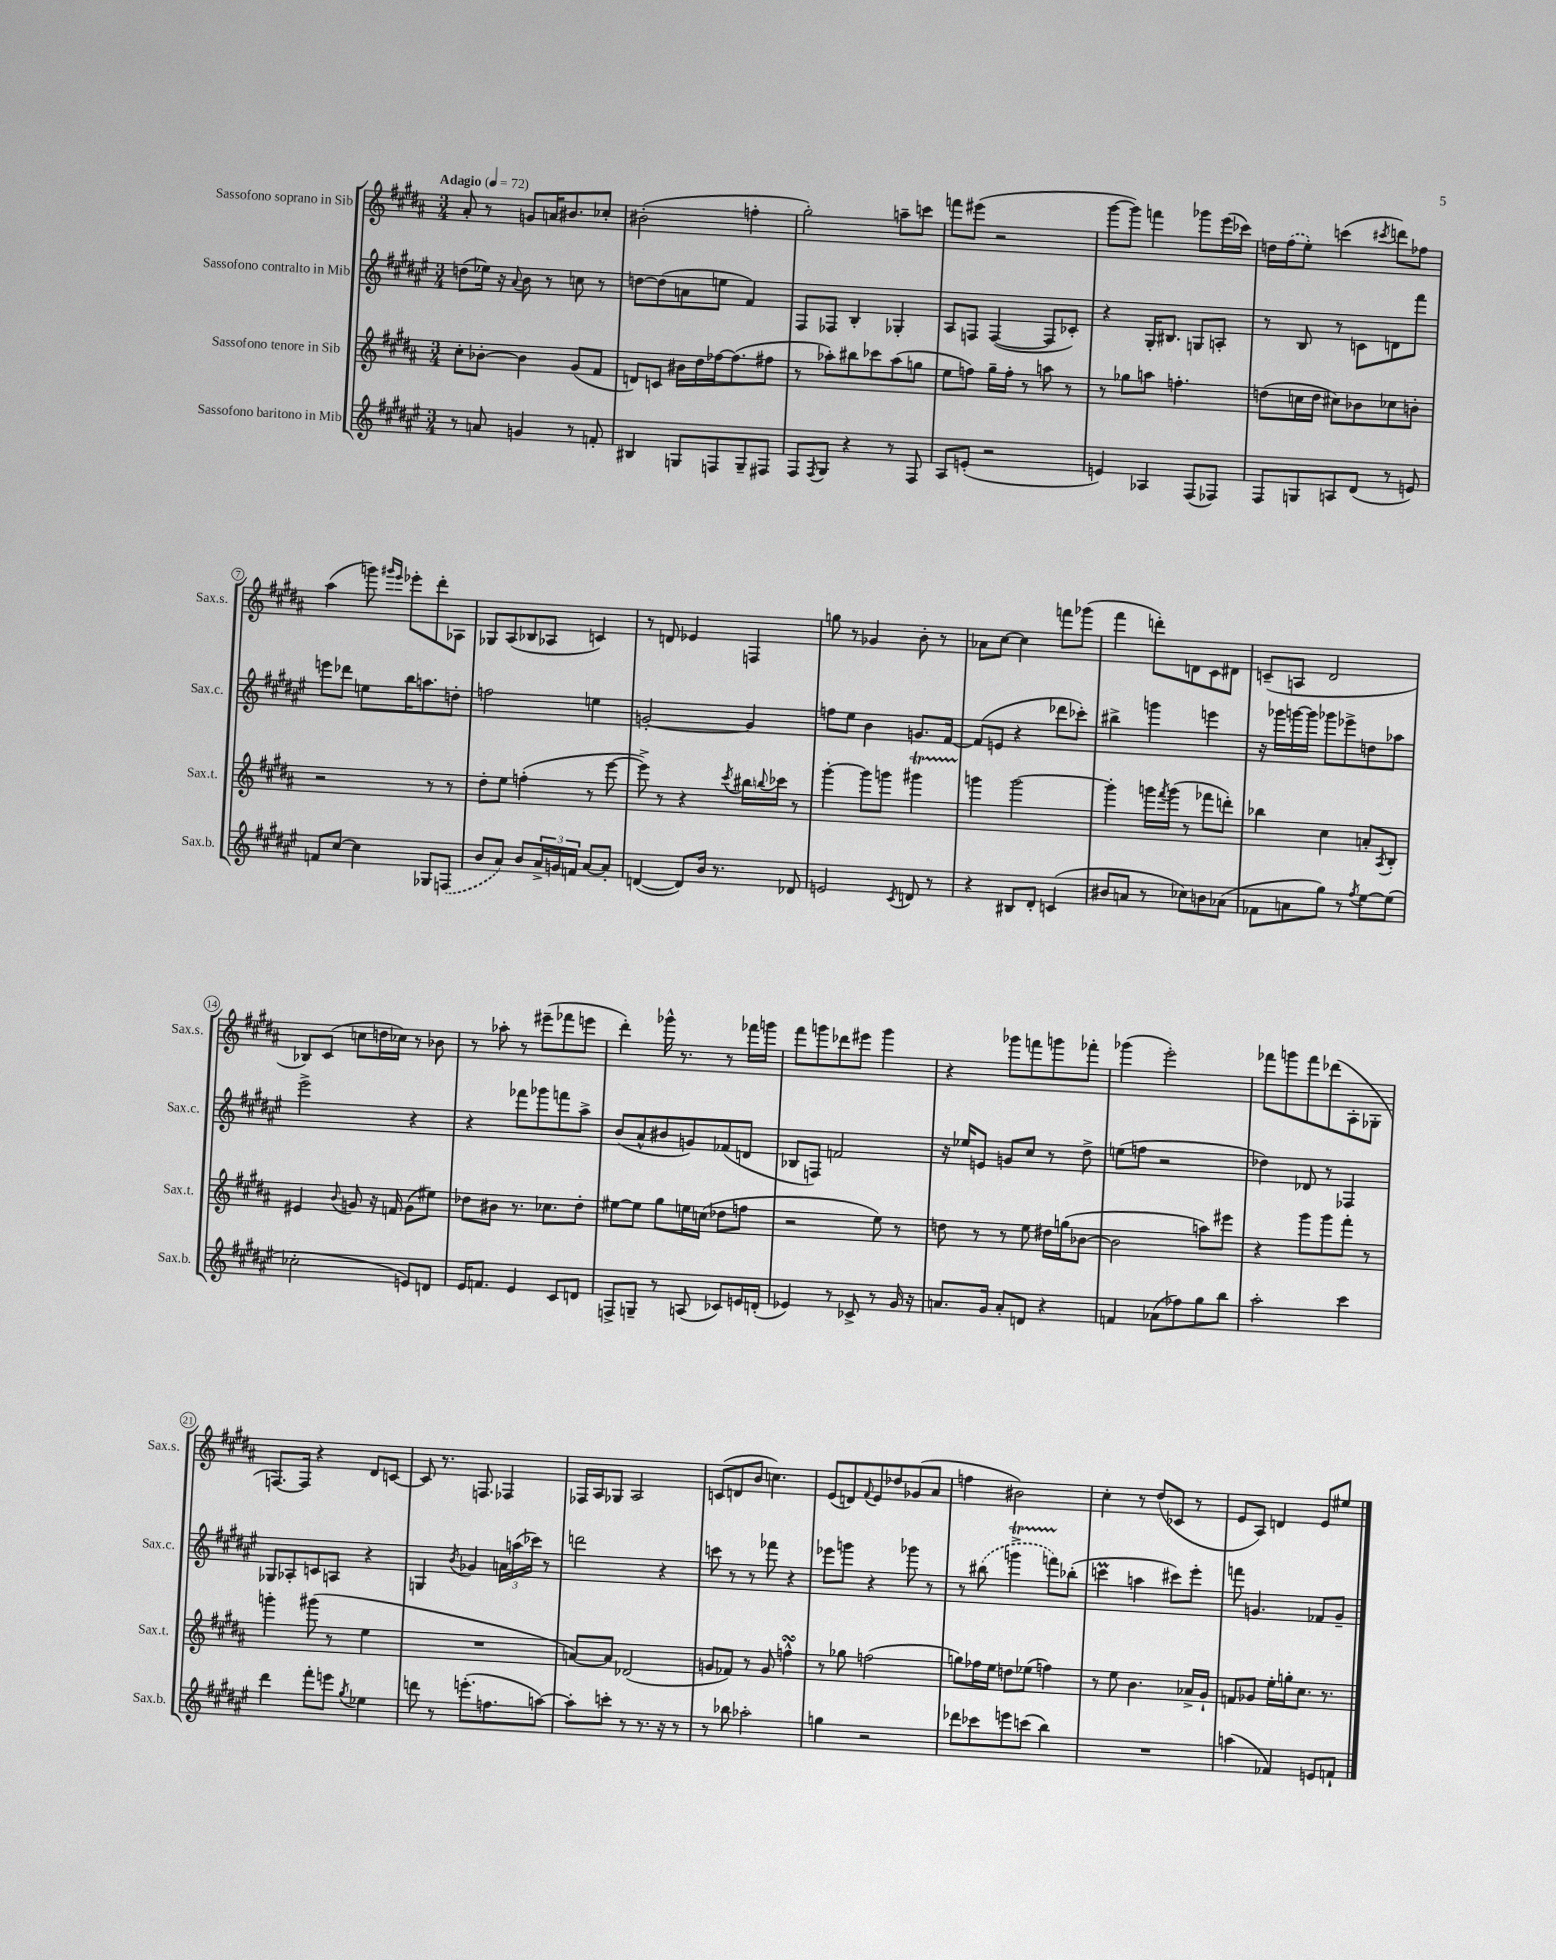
<<
\new StaffGroup <<
\new Staff = "s0" \with { instrumentName = "Sassofono soprano in Sib" shortInstrumentName = "Sax.s." } {
    \clef treble \key b \major \numericTimeSignature \time 3/4 \tempo "Adagio" 4 = 72
    ais'8-. r8 g'8 a'16 bis'8. ces''8-. |
    bis'2-.( f''4-. |
    gis''2-.) a''8-- c'''8 |
    f'''8 eis'''8( r2 |
    gis'''8~ gis'''8) f'''4 ges'''8 e'''16( ces'''16) |
    d''16 \once \slurDashed fis''16( e''8-.) c'''4( \acciaccatura { cis'''8 } d'''8) fes''8 |
    ais''4( g'''8) \grace { gis'''16 e'''16 } ees'''8-. dis'''8-. aes8 |
    ges8 ais8( bes8 aes8 c'4) |
    r8 d'8 ees'4 f4 |
    g''8 r8 ges'4 b'8-. r8 |
    aes'8 cis''8~ cis''4 f'''8 ges'''8( |
    fis'''4 d'''8-.) d'8 cis'8 dis'8 |
    c'8--( a8 dis'2 |
    bes8) cis'8( c''8 d''16 ces''16) r8 bes'8 |
    r8 aes''8-. r8 eis'''8--( fes'''8 e'''8 |
    dis'''4-.) ges'''16-^ r8. r8 fes'''16 g'''16 |
    fis'''8 g'''8 des'''8 eis'''8 g'''4 |
    r4 ges'''8 f'''8 g'''8 fes'''8-. |
    ges'''4( e'''2-.) |
    fes'''8 g'''8 fes'''8 des'''8( ais8-. ges8-. |
    f8.~) f16 r4 dis'8 c'8~ |
    c'8 r8. f8. fes4 |
    fes16 ais16 ges8 ais2 |
    c'8( d'8 b'8 c''4.) |
    e'8( d'8) \appoggiatura { fis'8 } e'8 des''8 ges'8( ais'8 |
    f''4 bis'2) |
    cis''4-. r8 dis''8( ces'8 r8 |
    e'8 ais8) d'4 e'8 eis''8 \bar "|." |
}
\new Staff = "s1" \with { instrumentName = "Sassofono contralto in Mib" shortInstrumentName = "Sax.c." } {
    \clef treble \key fis \major \numericTimeSignature \time 3/4
    d''8( ees''16) r16 \appoggiatura { ais'8 } b'8 r8 c''8 r8 |
    d''8~ d''8( a'8 e''8 fis'4) |
    fis8 fes8 b4-. ges4-. |
    ais8 f8 f4~( f8 ces'8-.) |
    r4 gis16-. bis8. g8 a8-. |
    r8 b8 r8 c'8 d'8 fis'''8 |
    e'''8 des'''8 e''8 b''16 a''8. d''8-. |
    f''2 e''4 |
    g'2~-. g'4 |
    f''8 eis''8 b'4 g'8. fis'16~ |
    fis'8( e'8 r4 des'''8 ces'''8-.) |
    bis''4-> g'''4 e'''4 |
    r16 ges'''16 g'''16~ g'''16 ges'''8 ees'''8-> d''8 aes''8 |
    eis'''2-> r4 |
    r4 fes'''8 ges'''8 f'''8 ais''8-> |
    b'8( ais'8-^ bis'8 g'8) fes'8( d'8 |
    bes8 f8) f'2 |
    r16 ees''16 e'8 g'8 cis''8 r8 dis''8-> |
    e''8( f''8 r2 |
    des''4) des'8 r8 fes4 |
    ges8 aes8-. c'8 a8 r4 |
    g4 \acciaccatura { b'8 } ges'4 \tuplet 3/2 { a'16 a''16( ces'''16) } r8 |
    d'''2 r4 |
    c'''8 r8 r8 fes'''8 r4 |
    ees'''8 g'''8 r4 ges'''8 r8 |
    r8 \once \slurDashed bis''8( g'''4->\startTrillSpan f'''8) bes''8-.\stopTrillSpan( |
    c'''4\prall a''4 cis'''8) eis'''8-. |
    f'''8 g'4. fes'8 g'8-- \bar "|." |
}
\new Staff = "s2" \with { instrumentName = "Sassofono tenore in Sib" shortInstrumentName = "Sax.t." } {
    \clef treble \key b \major \numericTimeSignature \time 3/4
    cis''8-. bes'8~-. bes'4 gis'8( fis'8 |
    d'8) c'8 bis'16 dis''16 fes''16~ fes''8.( fis''8 |
    r8 aes''8-.) bis''8 ces'''8 aes''8( g''8 |
    e''8 f''8) gis''16-- f''16-. r8 a''8 r8 |
    r8 ges''8 a''8 f''4.-. |
    d''8( c''16 d''16 cis''8) bes'8 ces''8 b'8-. |
    r2 r8 r8 |
    dis''8-. e''8 f''4-.( r8 e'''8~ |
    e'''8->) r8 r4 \acciaccatura { cis'''8 } bis''16 \appoggiatura { b''8 } ces'''16 r8 |
    gis'''4~-. gis'''8 g'''8 gis'''4\startTrillSpan |
    g'''4\stopTrillSpan g'''2~ |
    g'''4-. g'''16 \acciaccatura { fis'''8 } g'''16( r8 fes'''8 d'''8-.) |
    bes''4 cis''4 a'8-. \acciaccatura { ais8 } b8-. |
    eis'4 \appoggiatura { b'8 } g'8 r16 f'16 g'8( eis''8) |
    des''8 bis'8 r8. ces''8. des''8-. |
    eis''8~ eis''8 gis''8 e''16 c''16( des''8 f''8 |
    r2 e''8) r8 |
    d''8 r8 r8 e''8 dis''16 g''16( bes'8~ |
    bes'2 a''8) eis'''8 |
    r4 gis'''8 gis'''8 fis'''8-. r8 |
    g'''4-. gis'''8( r8 e''4 |
    R2. |
    a'8~) a'8 des'2( |
    g'8 fes'8) r8 g'8 f''4-^\turn |
    r8 ges''8 f''2( |
    g''8) fes''16 e''16 d''8 ees''8( f''4) |
    r8 e''8 b'4. aes'16-> gis'16-! |
    f'8 ges'8 e''16-. g''16-. cis''8. r8. \bar "|." |
}
\new Staff = "s3" \with { instrumentName = "Sassofono baritono in Mib" shortInstrumentName = "Sax.b." } {
    \clef treble \key fis \major \numericTimeSignature \time 3/4
    r8 a'8 g'4 r8 f'8-. |
    bis4 g8 f8 g8-- fis8 |
    fis8 \acciaccatura { fis8 } gis8 r4 r8 fis8 |
    ais8 e'8-.( r2 |
    e'4) aes4 fis8( fes8) |
    fis8 g8 a8 dis'8( r8 e'8) |
    f'8 cis''8~ cis''4 ges8 \once \slurDashed f8( |
    b'8 ais'8) b'8 \tuplet 3/2 { ais'16-> g'16 f'16 } ais'8~ ais'8-. |
    d'4~( d'8) b'16 r8. des'8 |
    e'2 \acciaccatura { cis'8 } d'8 r8 |
    r4 bis8 dis'8-. c'4( |
    bis'8 a'8 r8 ces''8) b'8 aes'8( |
    fes'8 a'8 gis''8) r8 \acciaccatura { fis''8 } eis''8~ eis''8( |
    ces''2-. e'8) d'8 |
    eis'16 f'8. eis'4 cis'8 d'8 |
    f8-> g8-- r8 a8( ces'8) e'16 d'16-.( |
    ees'4) r8 ces'8-> r8 gis'16 r16 |
    a'8. gis'16 a'8-. d'8 r4 |
    f'4 aes'8( fes''8) gis''8 b''8 |
    ais''2-. cis'''4 |
    dis'''4 fis'''8-. e'''8 \acciaccatura { gis''8 } ees''4 |
    d'''8 r8 e'''8.-.( f''8. a''8~) |
    a''8-. c'''8-. r8 r8. r16 r8 |
    r8 bes''8 aes''2-. |
    g''4 r2 |
    des'''8 ces'''8 e'''8 c'''8( b''4) |
    R2. |
    a''4( fes'4) e'8 f'8-! \bar "|." |
}
>>
>>
\layout { \context { \Score \override BarNumber.stencil = #(make-stencil-circler 0.1 0.3 ly:text-interface::print) } }
